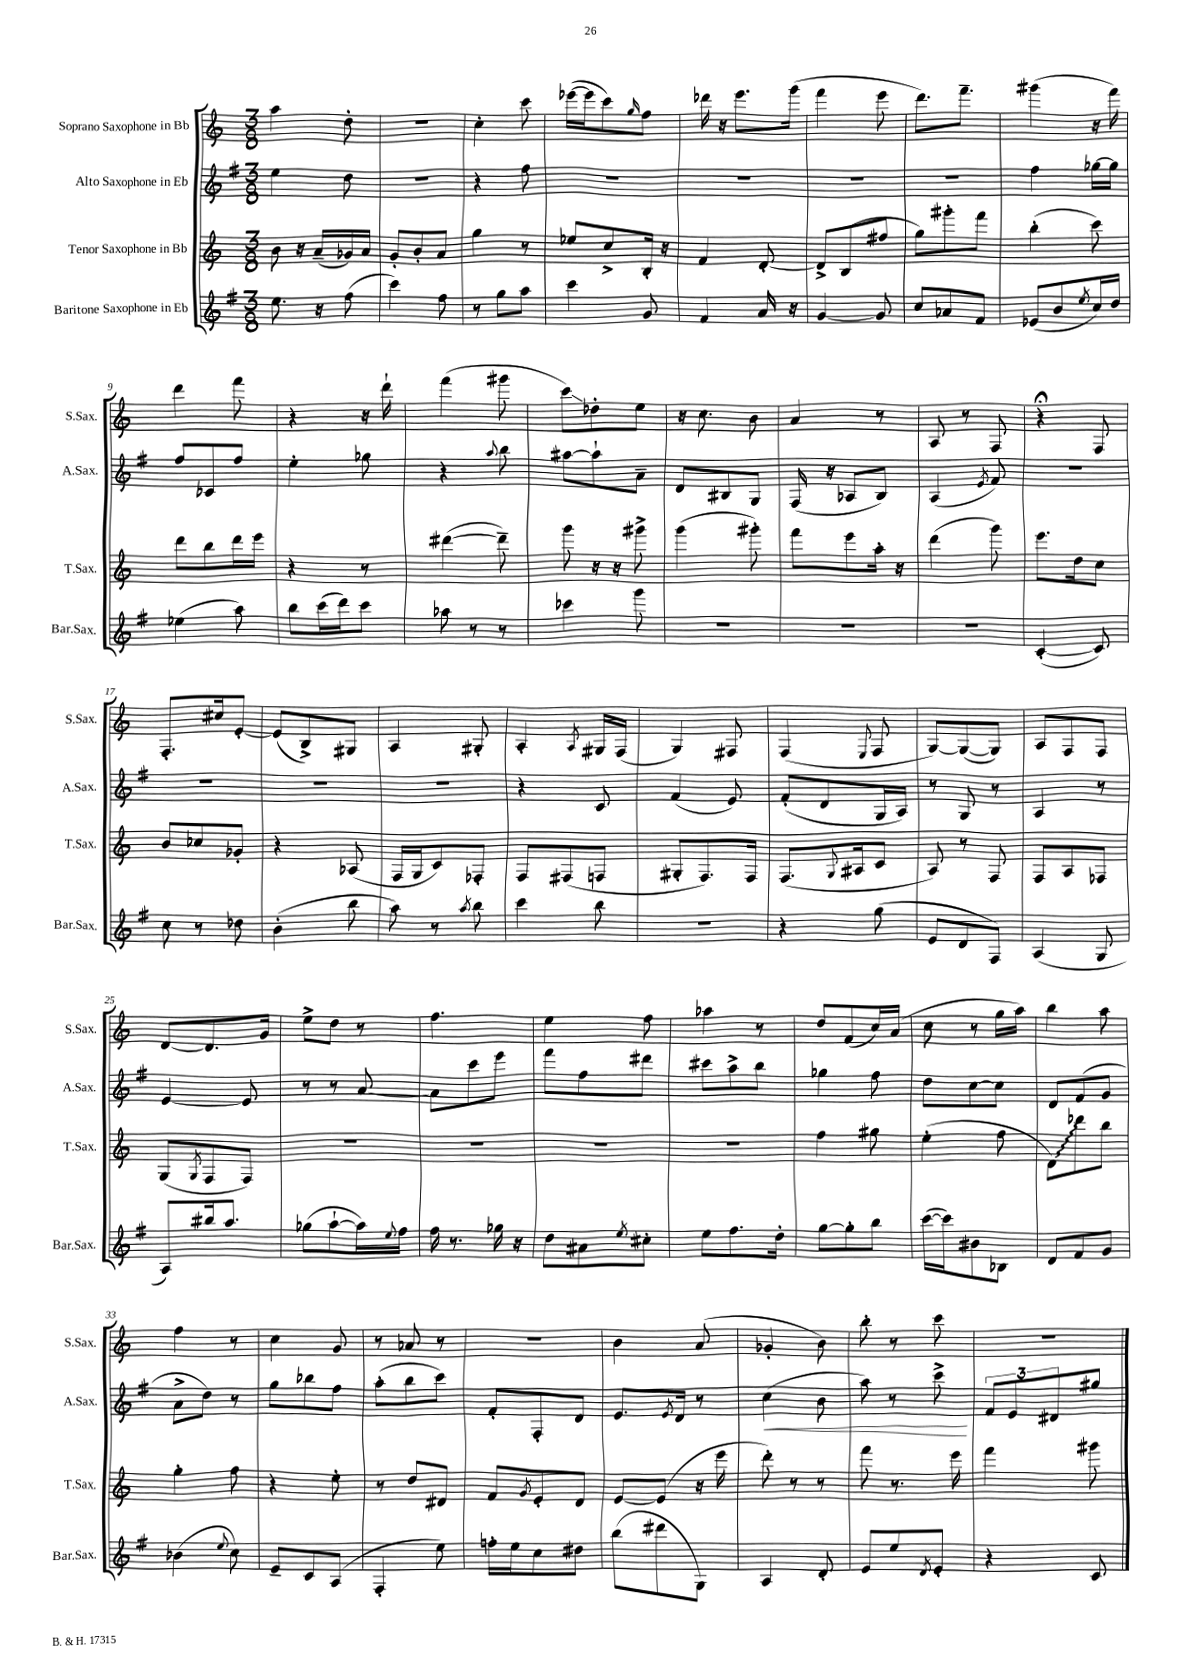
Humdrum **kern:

**kern	**kern	**kern	**kern
*staff4	*staff3	*staff2	*staff1
*clefG2	*clefG2	*clefG2	*clefG2
*k[f#]	*k[]	*k[f#]	*k[]
*M3/8	*M3/8	*M3/8	*M3/8
8.ee	8b	4ee	4aa
.	16r	.	.
16r	(16a~	.	.
(8ff#	16g-)	8dd	8dd'
.	16a	.	.
=	=	=	=
4ccc)	8g'	4.r	4.r
.	8b'	.	.
8ff#	8a	.	.
=	=	=	=
8r	4gg	4r	4cc'
8gg	.	.	.
8aa	8r	8ff#	8ccc
=	=	=	=
4ccc	8ee-	4.r	([16eee-
.	.	.	16eee-]
.	8cc^	.	8ccc)
.	.	.	16qqgg
8g	16B'	.	8ff
.	16r	.	.
=	=	=	=
4f#	4f	4.r	16ddd-
.	.	.	16r
.	.	.	8.eee
16a	[8d'	.	.
16r	.	.	(16ggg
=	=	=	=
[4g	8d^]	4.r	4fff
.	(8B	.	.
8g]	8ff#	.	8eee
=	=	=	=
8cc	8gg)	4.r	8.ddd)
8a-	8ggg#'	.	.
.	.	.	8.fff~
8f#	8fff	.	.
=	=	=	=
(8e-	(4bb'	4ff#	(4ggg#
8b	.	.	.
8qee	.	.	.
16cc)	8ccc)	[16gg-	16r
16dd	.	16gg-]	16fff)
=	=	=	=
(4ee-	8ddd	8ff#	4ddd
.	8bb	8c-	.
8aa)	16ddd	8ff#	8fff
.	16eee	.	.
=	=	=	=
8bb	4r	4ee'	4r
(16ccc	.	.	.
16ddd)	.	.	.
8ccc	8r	8gg-	16r
.	.	.	16ddd`
=	=	=	=
8aa-	([4ddd#	4r	(4fff
8r	.	.	.
.	.	8qqaa	.
8r	8ddd#~])	8bb	8ggg#
=	=	=	=
4ccc-	8ggg	[8aa#	8ccc)
.	16r	8aa#`]	8dd-'
.	16r	.	.
8ggg	8ggg#^	8a~	8ee
=	=	=	=
4.r	(4ggg	8d	16r
.	.	.	8.cc
.	.	8B#	.
.	8ggg#')	8G	8b
=	=	=	=
4.r	8fff	(16F#	4a
.	.	16r	.
.	8eee	8A-	.
.	16aa'	8B)	8r
.	16r	.	.
=	=	=	=
4.r	(4ddd	(4A	8A
.	.	.	8r
.	.	8qe	.
.	8ggg)	8f#)	8F
=	=	=	=
([4c'	8.eee	4.r	4r;
.	16dd	.	.
8c])	8cc	.	8F
=	=	=	=
8cc	8b	4.r	8.F'
8r	8cc-	.	.
.	.	.	16cc#
8dd-	8g-'	.	[8e'
=	=	=	=
(4b'	4r	4.r	(8e]
.	.	.	8B^)
8bb	(8A-	.	8G#
=	=	=	=
8aa)	16F	4.r	4A
.	16G	.	.
8r	8c)	.	.
8qaa	.	.	.
8bb	8F-'	.	8G#'
=	=	=	=
4ccc	8F	4r	4A'
.	(8F#	.	.
.	.	.	8qA
8bb	8F	8c	16G#
.	.	.	(16F
=	=	=	=
4.r	8G#'	(4f#	4G)
.	8.F)	.	.
.	.	8e)	8F#
.	16F	.	.
=	=	=	=
4r	(8.F	(8f#'	(4F
.	.	8d	.
.	8qqG	.	.
.	16A#	.	.
.	.	.	8qqE
(8gg	8c	16G	8F
.	.	16A)	.
=	=	=	=
8e	8A)	8r	[8G)
8d	8r	8G	(8G_
8F#)	8F	8r	8G])
=	=	=	=
(4A	8F	4A	8A
.	8A	.	8F
8G	8F-	8r	8F
=	=	=	=
8A)	(8G	[4e	[8d
.	8qG	.	.
16bb#	8F	.	8.d]
8.aa	.	.	.
.	8F)	8e]	.
.	.	.	16g
=	=	=	=
(8gg-	4.r	8r	8ee^
[8aa`	.	8r	8dd
16aa])	.	[8a	8r
8qqee	.	.	.
16ff#	.	.	.
=	=	=	=
16ff#	4.r	8a]	4.ff
8.r	.	.	.
.	.	8ccc	.
16gg-	.	8eee	.
16r	.	.	.
=	=	=	=
8dd	4.r	8fff#	4ee
8a#	.	8ff#	.
8qee	.	.	.
8cc#'	.	8ddd#	8ff
=	=	=	=
8ee	4.r	8ccc#	4aa-
8.ff#	.	8aa^	.
.	.	8bb	8r
16dd'	.	.	.
=	=	=	=
[8gg	4ff	4gg-	8dd
8gg']	.	.	(8f
8bb	8gg#	8ff#	16cc)
.	.	.	(16a
=	=	=	=
([16ccc	(4ee'	8dd	8cc
16ccc])	.	.	.
8b#	.	[8cc	8r
8B-	8ff	8cc]	16gg
.	.	.	16aa)
=	=	=	=
8d	8d)	8d	4bb
8f#	8ddd-	(8f#	.
8g	8bb	8g	8aa
=	=	=	=
(4b-	4gg'	8a^	4ff
.	.	8dd)	.
8qqee	.	.	.
8cc)	8ff	8r	8r
=	=	=	=
8e~	4r	8gg	4cc
8c	.	8bb-	.
(8A	8ee'	8ff#	8g
=	=	=	=
4F#'	8r	(8aa'	8r
.	8dd	8bb	8a-
8ee)	8d#	8ccc)	8r
=	=	=	=
16ff'	8f	8f#'	4.r
16ee	.	.	.
.	8qg	.	.
8cc	8e'	8F#'	.
8dd#	8d	8d	.
=	=	=	=
(8bb	[8e	8.e	4b
8ddd#	(8e]	.	.
.	.	8qe	.
.	.	16d	.
8G)	16r	8r	(8a
.	16eee	.	.
=	=	=	=
4A	8ddd')	(4cc	4g-'
.	8r	.	.
8d'	8r	8b	8b)
=	=	=	=
8e	8fff	8aa)	8bb'
8ee	8.r	8r	8r
8qd	.	.	.
8e'	.	8ccc^	8ccc
.	16eee	.	.
=	=	=	=
4r	4fff	12f#	4.r
.	.	12e	.
.	.	12d#	.
8c	8ggg#	8gg#	.
==	==	==	==
*-	*-	*-	*-
